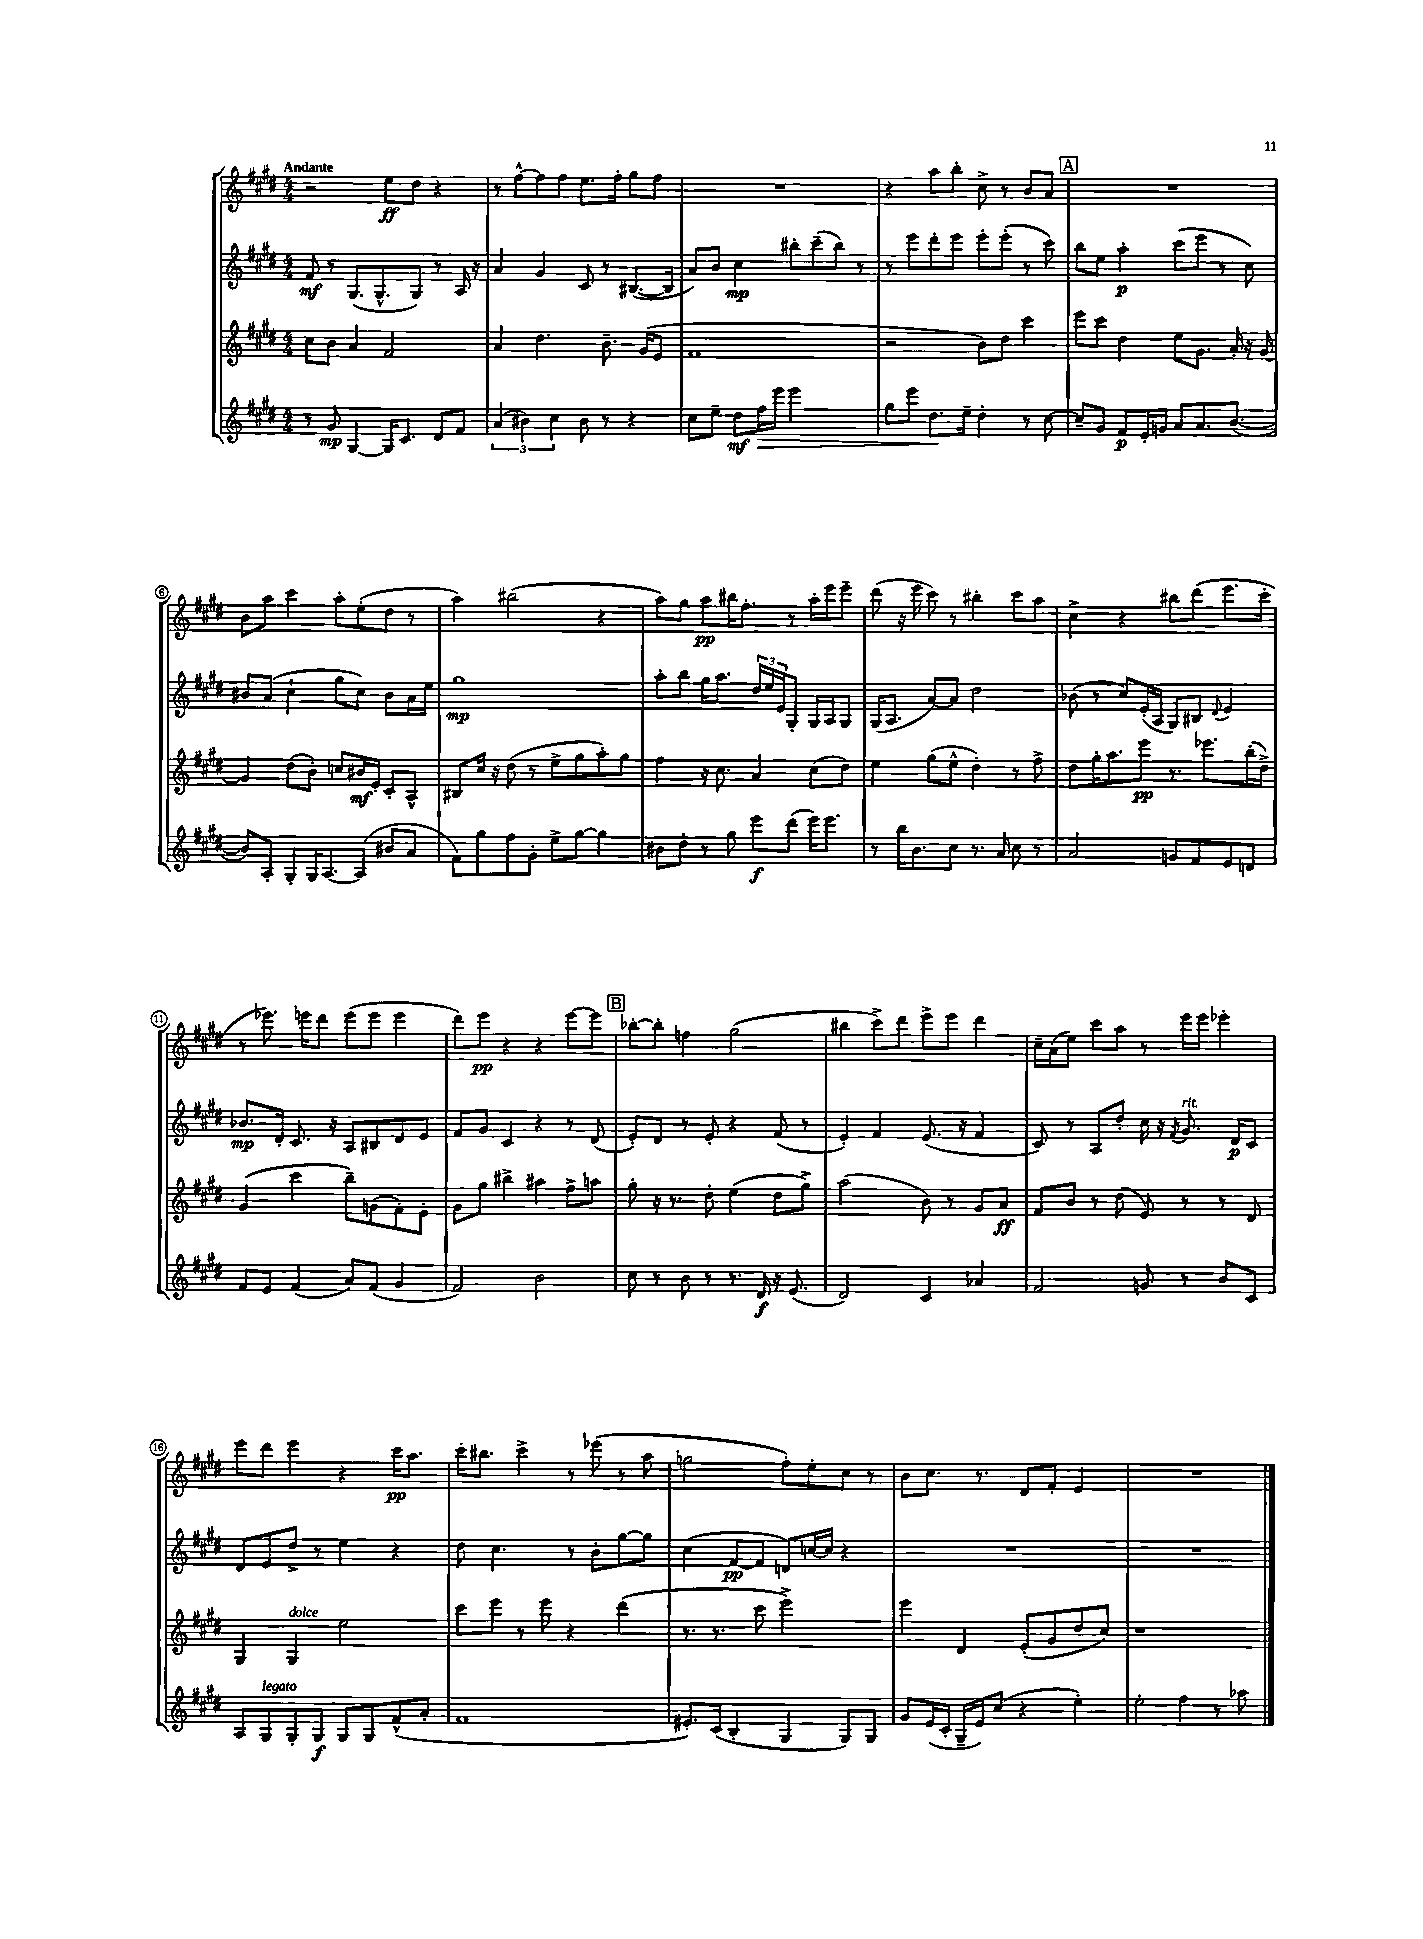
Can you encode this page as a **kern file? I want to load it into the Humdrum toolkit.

**kern	**dynam	**kern	**dynam	**kern	**dynam	**kern	**dynam
*part4	*part4	*part3	*part3	*part2	*part2	*part1	*part1
*staff4	*staff4	*staff3	*staff3	*staff2	*staff2	*staff1	*staff1
*clefG2	*	*clefG2	*	*clefG2	*	*clefG2	*
*k[f#c#g#d#]	*	*k[f#c#g#d#]	*	*k[f#c#g#d#]	*	*k[f#c#g#d#]	*
*M4/4	*	*M4/4	*	*M4/4	*	*M4/4	*
=1	=1	=1	=1	=1	=1	=1	=1
!	!	!	!	!	!	!LO:TX:a:B:t=Andante	!
8r	.	8cc#\L	.	8f#/	mf	2r	.
8g#/	mp	8b\J	.	8r	.	.	.
[4G#/	.	4a/	.	(8.G#/L	.	.	.
.	.	.	.	8.G#^^/	.	.	.
16G#/KL]	.	2f#/	.	.	.	8ee\L	ff
8.c#/J	.	.	.	.	.	.	.
.	.	.	.	8G#/J)	.	8dd#\J	.
8d#/L	.	.	.	8r	.	4r	.
8f#/J	.	.	.	16A/	.	.	.
.	.	.	.	16r	.	.	.
=2	=2	=2	=2	=2	=2	=2	=2
(6a/	.	4a/	.	4a/	.	8r	.
.	.	.	.	.	.	[8ff#^^\L	.
6b#X\)	.	.	.	.	.	.	.
.	.	4.dd#\	.	4g#/	.	8ff#\]	.
6cc#\	.	.	.	.	.	.	.
.	.	.	.	.	.	8ff#\J	.
8b#\	.	.	.	8c#/	.	8.ee\L	.
8r	.	8.b~\	.	8r	.	.	.
.	.	.	.	.	.	16ff#'\Jk	.
4r	.	.	.	([8.B#X/L	.	8gg#\L	.
.	.	(16g#/KL	.	.	.	.	.
.	.	8e/J	.	.	.	8ff#\J	.
.	.	.	.	16B#/Jk]	.	.	.
=3	=3	=3	=3	=3	=3	=3	=3
8cc#\L	.	1f#	.	8a/L)	.	1r	.
8ee~\J	.	.	.	8b/J	.	.	.
8dd#\L	mf	.	.	4cc#\	mp	.	.
!	!LO:HP:b	!	!	!	!	!	!
16ff#\L	>	.	.	.	.	.	.
16eee\JJ	.	.	.	.	.	.	.
2eee\	.	.	.	8bb#X'\L	.	.	.
.	.	.	.	(8ccc#~\	.	.	.
.	.	.	.	8bb#\J)	.	.	.
.	.	.	.	8r	.	.	.
=4	=4	=4	=4	=4	=4	=4	=4
8gg#\L	.	2r	.	8r	.	4r	.
8eee\J	.	.	.	8eee\L	.	.	.
8.dd#\L	.	.	.	8ddd#'\	.	8aa\L	.
.	.	.	.	8eee\J	.	8bb'\J	.
16ee~\Jk	]	.	.	.	.	.	.
4dd#'\	.	8b\L)	.	8eee'\L	.	8cc#^\	.
.	.	8dd#\J	.	(8eee'\J	.	8r	.
8r	.	4ccc#\	.	8r	.	8b/L	.
[8cc#\	.	.	.	8ccc#\)	.	8a/J	.
!!LO:REH:place=s1:t=A
=5	=5	=5	=5	=5	=5	=5	=5
8cc#~/L]	.	8eee\L	.	8bb\L	.	1r	.
8g#/J	.	8ccc#\J	.	8ee\J	.	.	.
8f#/L	p	4dd#\	.	4aa'\	p	.	.
16e'/L	.	.	.	.	.	.	.
16gn/JJ	.	.	.	.	.	.	.
8a/L	.	8ee\L	.	(8ccc#\L	.	.	.
8.a/	.	8.g#\J	.	8eee\J	.	.	.
.	.	.	.	8r	.	.	.
([8.b/J	.	16a'/	.	.	.	.	.
.	.	16r	.	8cc#\)	.	.	.
.	.	[16g#/	.	.	.	.	.
!!LO:LB:g=z
=6	=6	=6	=6	=6	=6	=6	=6
8b/L])	.	4g#/]	.	8b#X/L	.	8b\L	.
8A'/J	.	.	.	(8a/J	.	8aa\J	.
8G#'/L	.	(8dd#\L	.	4cc#`\	.	4ccc#\	.
16G#/K	.	8b'\J)	.	.	.	.	.
[8.A/	.	.	.	.	.	.	.
.	.	8ccn/L	.	8gg#\L	.	8aa'\L	.
(8A/J]	.	16b#X/L	mf	8cc#\J)	.	(8ee'\	.
.	.	16e'/JJ	.	.	.	.	.
8b#X/L	.	8c#'/L	.	8b#\L	.	8dd#\J	.
8a/J	.	8A^^/J	.	16a\L	.	8r	.
.	.	.	.	16ee\JJ	.	.	.
=7	=7	=7	=7	=7	=7	=7	=7
8f#\L)	.	8B#X/L	.	1gg#	mp	4aa\)	.
8gg#\	.	16cc#/Jk	.	.	.	.	.
.	.	16r	.	.	.	.	.
8ff#\	.	(8dd#\	.	.	.	(2bb#X\	.
8g#'\J	.	8r	.	.	.	.	.
8ee^\L	.	8ee^\L	.	.	.	.	.
[8gg#\J	.	8gg#\	.	.	.	.	.
4gg#\]	.	8aa'\)	.	.	.	4r	.
.	.	8gg#\J	.	.	.	.	.
=8	=8	=8	=8	=8	=8	=8	=8
8b#X\L	.	4ff#\	.	8aa'\L	.	8aa\L)	.
8dd#'\J	.	.	.	8bb\J	.	8gg#\J	.
8r	.	16r	.	16gg#\KL	.	8aa\L	pp
.	.	8.cc#\	.	8.aa\J	.	.	.
8gg#\	.	.	.	.	.	16bb#X\K	.
.	.	.	.	.	.	8.ff#'\J	.
8eee\L	f	4a/	.	24dd#/LL	.	.	.
.	.	.	.	24ee/	.	.	.
.	.	.	.	24e/J	.	.	.
(8ddd#\J	.	.	.	8G#'/J	.	8r	.
16eee\KL)	.	(8cc#\L	.	16G#/LL	.	16aa'\LL	.
8.eee\J	.	.	.	16A/J	.	16eee\J	.
.	.	8dd#\J)	.	8G#/J	.	8eee~\J	.
=9	=9	=9	=9	=9	=9	=9	=9
8r	.	4ee\	.	(16G#/KL	.	(8ddd#\	.
.	.	.	.	8.A/J	.	.	.
16bb\KL	.	.	.	.	.	16r	.
8.b\	.	.	.	.	.	16eee\	.
.	.	(8gg#\L	.	[8a/L)	.	8ccc#\)	.
8cc#\J	.	8ee^^\J	.	8a/J]	.	8r	.
8.r	.	4dd#'\)	.	2dd#\	.	4bb#X'\	.
16a/	.	.	.	.	.	.	.
8cc#\	.	8r	.	.	.	8ccc#\L	.
8r	.	8ff#^\	.	.	.	8aa\J	.
=10	=10	=10	=10	=10	=10	=10	=10
2a/	.	8dd#\L	.	(8b-X\	.	4cc#^\	.
.	.	16gg#'\K	.	8r	.	.	.
.	.	8.aa\	.	.	.	.	.
.	.	.	.	8cc#/L)	.	4r	.
.	.	8eee\J	pp	(16e'/L	.	.	.
.	.	.	.	16A/JJ	.	.	.
8gn/L	.	8.r	.	8G#/L)	.	8bb#X\L	.
8f#/	.	.	.	8B#X/J	.	(8ddd#\J	.
.	.	8.eee-X\L	.	.	.	.	.
.	.	.	.	8qqd#/	.	.	.
8e/	.	.	.	4e/	.	8.eee\L	.
8dn/J	.	(16bb'\L	.	.	.	.	.
.	.	16dd#^\JJ)	.	.	.	16ccc#'\Jk	.
!!LO:LB:g=z
=11	=11	=11	=11	=11	=11	=11	=11
8f#/L	.	(4g#/	.	8.b-X/L	mp	8r	.
8e/J	.	.	.	.	.	8.eee-X\)	.
.	.	.	.	16d#'/Jk	.	.	.
(4f#/	.	4ccc#\	.	8.c#/	.	.	.
.	.	.	.	.	.	16eeen\KL	.
.	.	.	.	.	.	8ddd#\J	.
.	.	.	.	16r	.	.	.
8a/L)	.	8bb~\L)	.	8A/L	.	(8eee\L	.
(8f#/J	.	(8gn\	.	8B#X/	.	8eee\J	.
4g#/	.	8f#'\)	.	8d#/	.	4eee\	.
.	.	8e'\J	.	8e/J	.	.	.
=12	=12	=12	=12	=12	=12	=12	=12
2f#/)	.	8g#\L	.	8f#/L	.	8ddd#\L)	.
.	.	8gg#\J	.	8g#/J	.	8eee\J	pp
.	.	4bb#X^\	.	4c#/	.	4r	.
2b\	.	4aa#X\	.	4r	.	4r	.
.	.	8ff#^\L	.	8r	.	[8eee\L	.
.	.	8aan\J	.	(8d#/	.	8eee\J]	.
!!LO:REH:place=s1:t=B
=13	=13	=13	=13	=13	=13	=13	=13
8cc#\	.	8gg#'\	.	8e'/L)	.	[8bb-X'\L	.
8r	.	16r	.	8d#/J	.	8bb-'\J]	.
.	.	8.r	.	.	.	.	.
8b\	.	.	.	8r	.	4ffn\	.
8r	.	8dd#'\	.	8e'/	.	.	.
8.r	.	(4ee\	.	4r	.	(2gg#\	.
16d#/	f	.	.	.	.	.	.
16r	.	8dd#\L	.	(8f#/	.	.	.
(8.e/	.	.	.	.	.	.	.
.	.	8gg#^\J)	.	8r	.	.	.
=14	=14	=14	=14	=14	=14	=14	=14
2d#/)	.	(2aa\	.	4e'/)	.	4bb#X\	.
.	.	.	.	4f#/	.	8ccc#^\L)	.
.	.	.	.	.	.	8ddd#\J	.
4c#/	.	8b\)	.	(8.e/	.	8eee^\L	.
.	.	8r	.	.	.	8eee\J	.
.	.	.	.	16r	.	.	.
4a-X/	.	8g#/L	.	4f#/	.	4ddd#\	.
.	.	8a/J	ff	.	.	.	.
=15	=15	=15	=15	=15	=15	=15	=15
2f#/	.	8f#/L	.	8c#/)	.	16cc#~\LL	.
.	.	.	.	.	.	(16a\J	.
.	.	8b/J	.	8r	.	8ee\J)	.
.	.	8r	.	8A/L	.	8ccc#\L	.
.	.	(8dd#\	.	8dd#'/J	.	8aa\J	.
8gn/	.	8e/)	.	16cc#\	.	8r	.
.	.	.	.	16r	.	.	.
.	.	.	.	8qf#/	.	.	.
!	!	!	!	!LO:TX:a:i:t=rit.	!	!	!
8r	.	8r	.	8.g#/	.	16eee\LL	.
.	.	.	.	.	.	16eee\JJ	.
8b/L	.	8r	.	.	.	4eee-X'\	.
.	.	.	.	16d#/KL	p	.	.
8c#/J	.	8d#/	.	8c#/J	.	.	.
!!LO:LB:g=z
=16	=16	=16	=16	=16	=16	=16	=16
8A/L	.	4G#/	.	8d#/L	.	8eee\L	.
!LO:TX:a:i:t=legato	!	!	!	!	!	!	!
8G#/	.	.	.	8e/	.	8ddd#\J	.
!	!	!LO:TX:a:i:t=dolce	!	!	!	!	!
8G#'/	.	4G#/	.	8dd#^/J	.	4eee\	.
8G#/J	f	.	.	8r	.	.	.
8G#/L	.	2ee\	.	4ee\	.	4r	.
8G#/	.	.	.	.	.	.	.
(8f#^^/	.	.	.	4r	.	16ccc#\KL	pp
.	.	.	.	.	.	8.aa\J	.
8a'/J	.	.	.	.	.	.	.
=17	=17	=17	=17	=17	=17	=17	=17
1f#	.	8ccc#\L	.	8dd#\	.	16ccc#'\KL	.
.	.	.	.	.	.	8.bb#X\J	.
.	.	8eee\J	.	4.cc#\	.	.	.
.	.	8r	.	.	.	4ccc#^\	.
.	.	8eee\	.	.	.	.	.
.	.	4r	.	8r	.	8r	.
.	.	.	.	8b'\L	.	(8eee-X\	.
.	.	(4ddd#\	.	[8gg#\	.	8r	.
.	.	.	.	8gg#\J]	.	8aa\	.
=18	=18	=18	=18	=18	=18	=18	=18
8.e#X'/L)	.	8.r	.	(4cc#\	.	2ggn\	.
(16c#/Jk	.	8.r	.	.	.	.	.
4B'/	.	.	.	[8f#/L	pp	.	.
.	.	8ccc#\	.	8f#/J]	.	.	.
4G#/	.	2eee^\)	.	8dn/L)	.	8ff#'\L)	.
.	.	.	.	[16ccn/L	.	8ee'\	.
.	.	.	.	16cc/JJ]	.	.	.
8G#/L)	.	.	.	4r	.	8cc#\J	.
8G#/J	.	.	.	.	.	8r	.
=19	=19	=19	=19	=19	=19	=19	=19
8g#/L	.	4eee\	.	1r	.	8b\L	.
(16e/L	.	.	.	.	.	8.cc#\J	.
16c#'/JJ	.	.	.	.	.	.	.
16G#~/LL	.	4d#/	.	.	.	.	.
16e/J)	.	.	.	.	.	8.r	.
(8cc#/J	.	.	.	.	.	.	.
4r	.	(8e'/L	.	.	.	8d#/L	.
.	.	8g#/	.	.	.	8f#'/J	.
4ee'\)	.	8dd#/	.	.	.	4e/	.
.	.	8cc#/J)	.	.	.	.	.
=20	=20	=20	=20	=20	=20	=20	=20
2ee'\	.	1r	.	1r	.	1r	.
4ff#\	.	.	.	.	.	.	.
8r	.	.	.	.	.	.	.
8aa-X\	.	.	.	.	.	.	.
==	==	==	==	==	==	==	==
*-	*-	*-	*-	*-	*-	*-	*-
